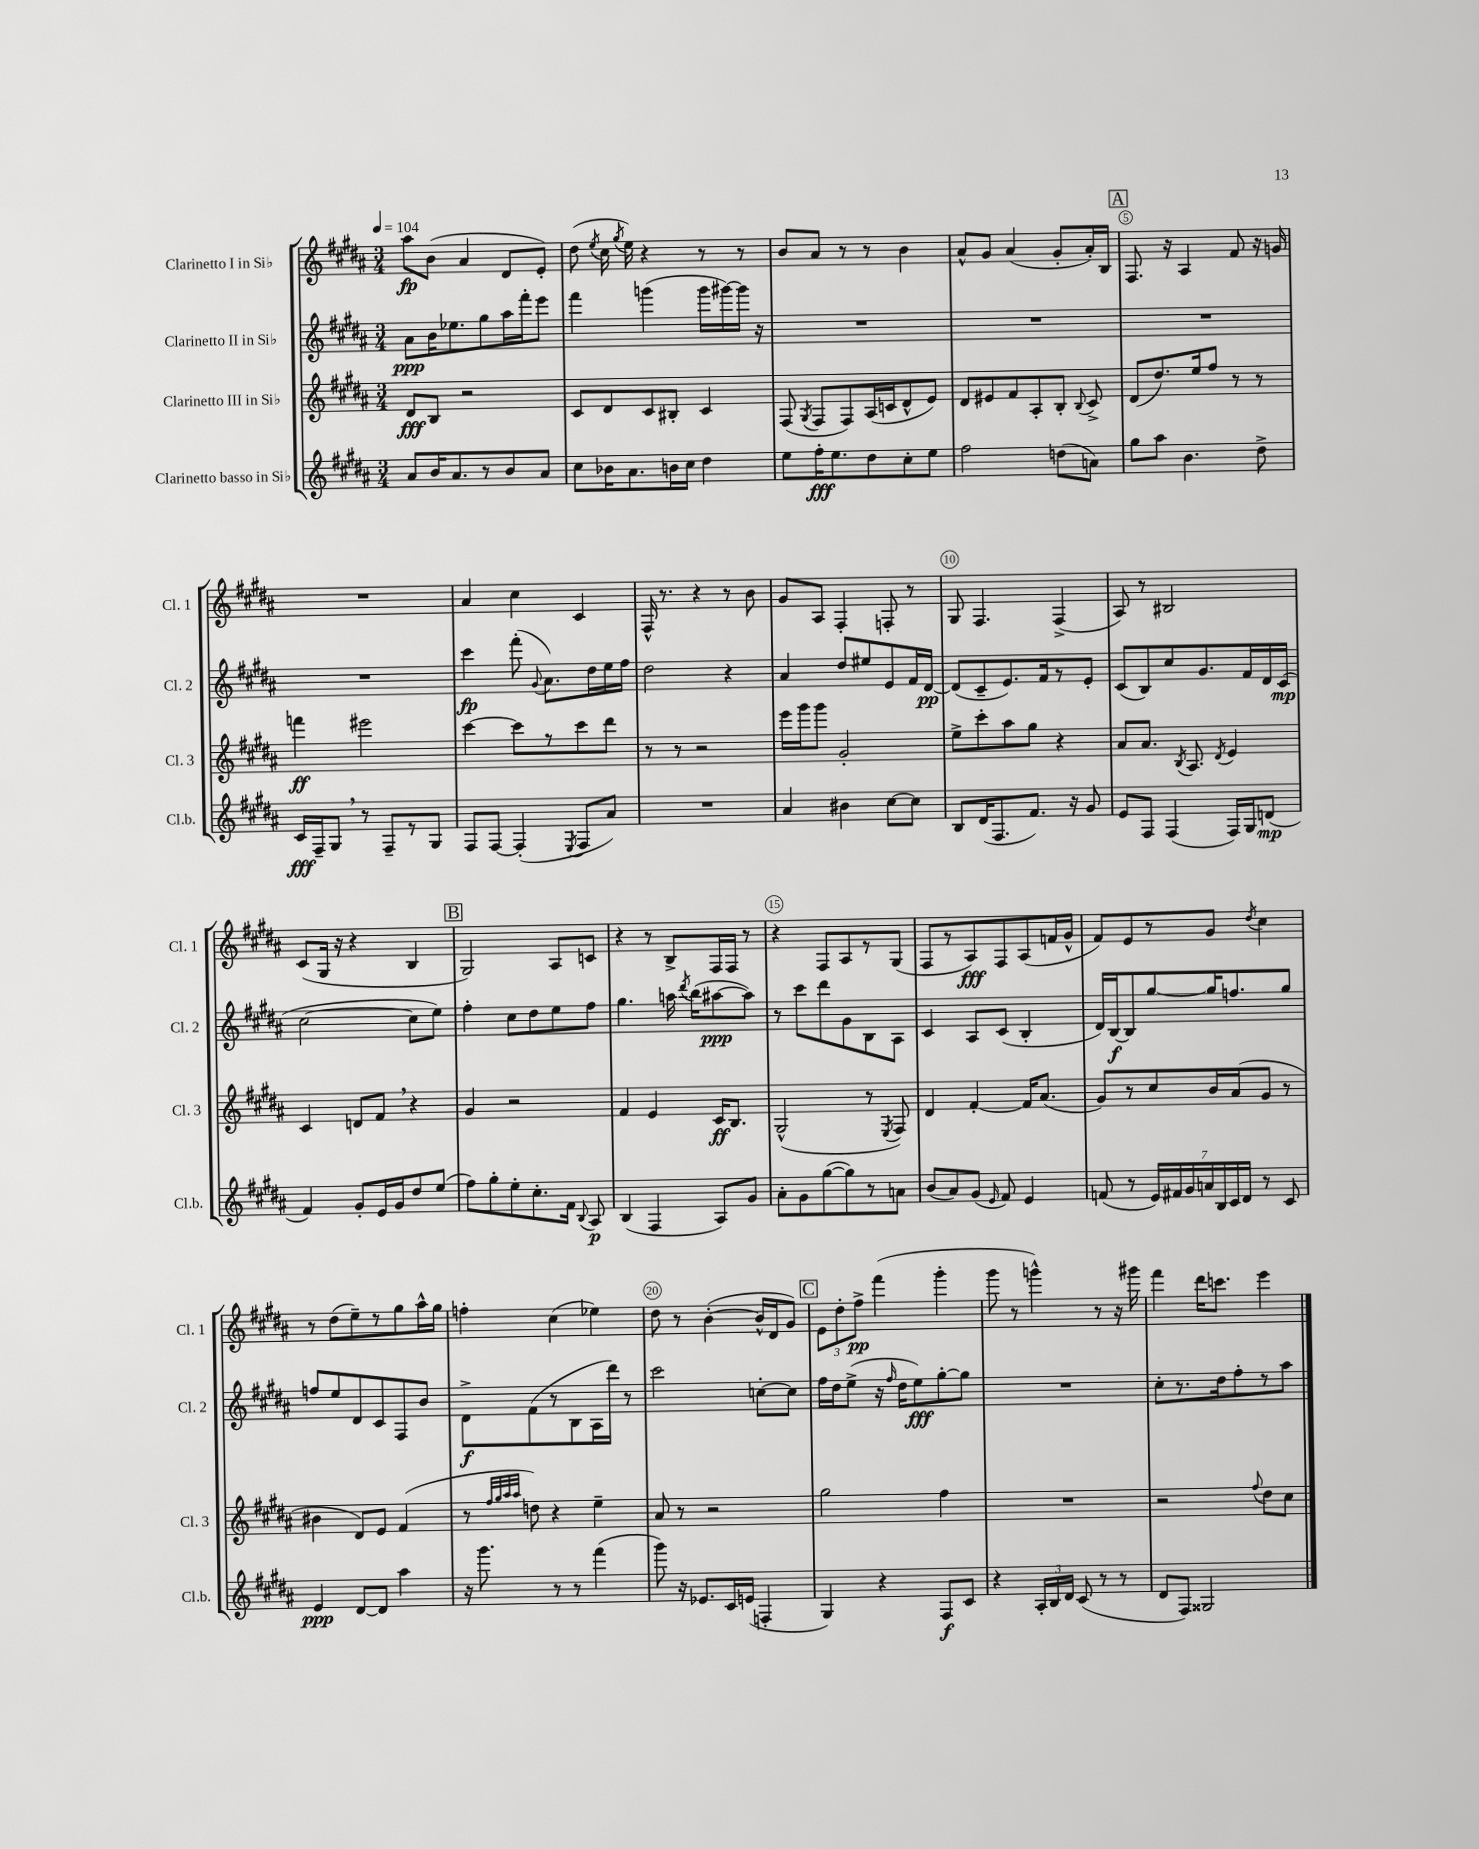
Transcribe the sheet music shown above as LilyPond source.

<<
\new StaffGroup <<
\new Staff = "s0" \with { instrumentName = "Clarinetto I in Sib" shortInstrumentName = "Cl. 1" } {
    \clef treble \key b \major \numericTimeSignature \time 3/4 \tempo 4 = 104
    \autoBeamOff ais''8[\fp b'8]( ais'4 dis'8[ e'8]-.) |
    dis''8( \acciaccatura { e''8 } cis''16 \acciaccatura { gis''8 } e''16) r4 r8 r8 |
    b'8[ ais'8] r8 r8 b'4 |
    ais'8[-^ gis'8] ais'4( gis'8[-. ais'16-.) b16] |
    \mark \markup { \box "A" } fis8. r16 ais4 fis'8 r16 g'16 |
    R2. |
    ais'4 cis''4 cis'4 |
    fis16-^ r8. r4 r8 b'8 |
    gis'8[ ais8] fis4-. f8-. r8 |
    gis8 fis4. fis4->( |
    ais8) r8 bis2 |
    cis'8[( gis16] r16 r4 b4 |
    \mark \markup { \box "B" } gis2) ais8[ c'8] |
    r4 r8 b8[-> fis16 fis16] r8 |
    r4 fis8[ ais8 r8 gis8]( |
    fis8[ r8 ais8\fff) fis8 ais8( f'16 gis'16]-^ |
    fis'8[) e'8 r8 gis'8] \acciaccatura { dis''8 } cis''4 |
    r8 dis''8[( e''8--) r8 gis''8 ais''16-^ gis''16] |
    f''4-. cis''4( ees''4) |
    dis''8 r8 b'4~-.( b'16[-^ dis'16 gis'8]) |
    \mark \markup { \box "C" } \tuplet 3/2 { e'8[ dis''8-. fis''8]->\pp } fis'''4( gis'''4-. |
    gis'''8 r8 g'''4-^) r8 r16 gis'''16 |
    fis'''4 dis'''16[ c'''8.] e'''4 \bar "|." |
}
\new Staff = "s1" \with { instrumentName = "Clarinetto II in Sib" shortInstrumentName = "Cl. 2" } {
    \clef treble \key b \major \numericTimeSignature \time 3/4
    \autoBeamOff ais'8[\ppp b'16 ees''8. gis''8 ais''16 fis'''16-. e'''8] |
    fis'''4 g'''4( g'''16[ gis'''16~) gis'''16] r16 |
    R2. |
    R2. |
    \mark \markup { \box "A" } R2. |
    R2. |
    cis'''4\fp fis'''8-.( \appoggiatura { gis'8 } ais'8.[) dis''16 e''16 fis''16] |
    dis''2 r4 |
    ais'4 dis''8[ eis''8 e'8 fis'16 dis'16]~\pp |
    dis'8[( cis'8-- e'8.) fis'16 r8 e'8]-. |
    cis'8[( b8) cis''8 gis'8. fis'16 dis'16 cis'16]\mp( |
    cis''2~ cis''8[ e''8]) |
    \mark \markup { \box "B" } fis''4-. cis''8[ dis''8 e''8 fis''8] |
    gis''4. a''16 \acciaccatura { dis'''8 } b''16[( ais''8~\ppp ais''8]) |
    r8 cis'''8[ dis'''8 gis'8 b8 ais8] |
    cis'4 ais8[ cis'8]( b4-. |
    dis'16[) b16~\f b8 gis''8~ gis''16 f''8. gis''8] |
    f''8[ e''8 dis'8 cis'8 fis8 b'8] |
    dis'8[->\f fis'8( r8 b8 ais16 dis'''16]) r8 |
    cis'''2 c''8[~-. c''8] |
    \mark \markup { \box "C" } fis''16[ dis''16 e''8]->( r16 \grace { fis''16 } dis''16[ e''8\fff) gis''8~-. gis''8] |
    R2. |
    cis''8[-. r8. dis''16 fis''8-. r8 ais''8] \bar "|." |
}
\new Staff = "s2" \with { instrumentName = "Clarinetto III in Sib" shortInstrumentName = "Cl. 3" } {
    \clef treble \key b \major \numericTimeSignature \time 3/4
    \autoBeamOff dis'8[\fff b8] r2 |
    cis'8[ dis'8 cis'8 bis8]-. cis'4 |
    fis8( \acciaccatura { gis8 } fis8[ fis8) ais16( c'16 dis'8-^ e'8]) |
    dis'8[ eis'8 fis'8 ais8-. b8]-. \appoggiatura { b8 } cis'8-> |
    \mark \markup { \box "A" } dis'8[( dis''8.) e''16 fis''8] r8 r8 |
    f'''4\ff eis'''2 |
    cis'''4~ cis'''8[ r8 cis'''8 dis'''8] |
    r8 r8 r2 |
    e'''16[ gis'''16 gis'''8] gis'2-. |
    e''8[-> cis'''8-. ais''8 gis''8] r4 |
    ais'8[ ais'8.] \acciaccatura { b8 } ais8. \acciaccatura { dis'8 } e'4 |
    cis'4 d'8[ fis'8] \breathe r4 |
    \mark \markup { \box "B" } gis'4 r2 |
    fis'4 e'4 cis'16[\ff b8.] |
    gis2-^( r8 \acciaccatura { e8 } fis8) |
    dis'4 fis'4~-. fis'16[ ais'8.]( |
    gis'8[) r8 cis''8 b'16 ais'16( gis'8] r8 |
    bis'4 dis'8[) e'8] fis'4( |
    r8 \grace { fis''32[ gis''32 ais''32 ais''32] } d''8) r4 e''4-- |
    ais'8 r8 r2 |
    \mark \markup { \box "C" } gis''2 fis''4 |
    R2. |
    r2 \appoggiatura { fis''8 } dis''8[ cis''8] \bar "|." |
}
\new Staff = "s3" \with { instrumentName = "Clarinetto basso in Sib" shortInstrumentName = "Cl.b." } {
    \clef treble \key b \major \numericTimeSignature \time 3/4
    \autoBeamOff ais'8[ b'16 ais'8. r8 b'8 ais'8] |
    cis''8[ bes'16 ais'8. b'16 cis''16] dis''4 |
    e''8[ fis''16-.\fff e''8. dis''8 cis''8-. e''8] |
    fis''2 d''8[( a'8]) |
    \mark \markup { \box "A" } gis''8[ ais''8] b'4. dis''8-> |
    cis'16[\fff fis16-- gis8] \breathe r8 fis8[-- r8 gis8] |
    fis8[ fis8]~ fis4-.( \acciaccatura { e8 } fis8[ ais'8]) |
    R2. |
    ais'4 bis'4 cis''8[~ cis''8] |
    b8[ dis'16( fis8. fis'8.]) r16 gis'8 |
    e'8[ fis8] fis4( fis16[) gis16 d'8]\mp( |
    fis'4) gis'8[-. e'16 gis'16 dis''8 e''8]( |
    \mark \markup { \box "B" } fis''8[) gis''8-. e''8-. cis''8.-. fis'16] \appoggiatura { b8 } ais8\p |
    b4( fis4 ais8[) gis'8] |
    ais'8[-. gis'8 gis''8~( gis''8) r8 a'8] |
    b'8[( ais'8) gis'8]( \grace { e'16 } fis'8) e'4 |
    f'8( r8 \tuplet 7/4 { e'16[) fis'16 gis'16 a'16 b16 cis'16 dis'16] } r8 cis'8 |
    e'4\ppp dis'8[~ dis'8] ais''4 |
    r16 gis'''8. r8 r8 fis'''4( |
    gis'''8) r16 ees'8.[ cis'16 e'16]( f4-. |
    \mark \markup { \box "C" } gis4) r4 fis8[\f cis'8] |
    r4 \tuplet 3/2 { ais16[-. b16 dis'16] } cis'8( r8 r8 |
    dis'8[ fis8]) gisis2 \bar "|." |
}
>>
>>
\layout { \context { \Score \override BarNumber.break-visibility = ##(#f #t #t) barNumberVisibility = #(every-nth-bar-number-visible 5) \override BarNumber.stencil = #(make-stencil-circler 0.1 0.3 ly:text-interface::print) } }
